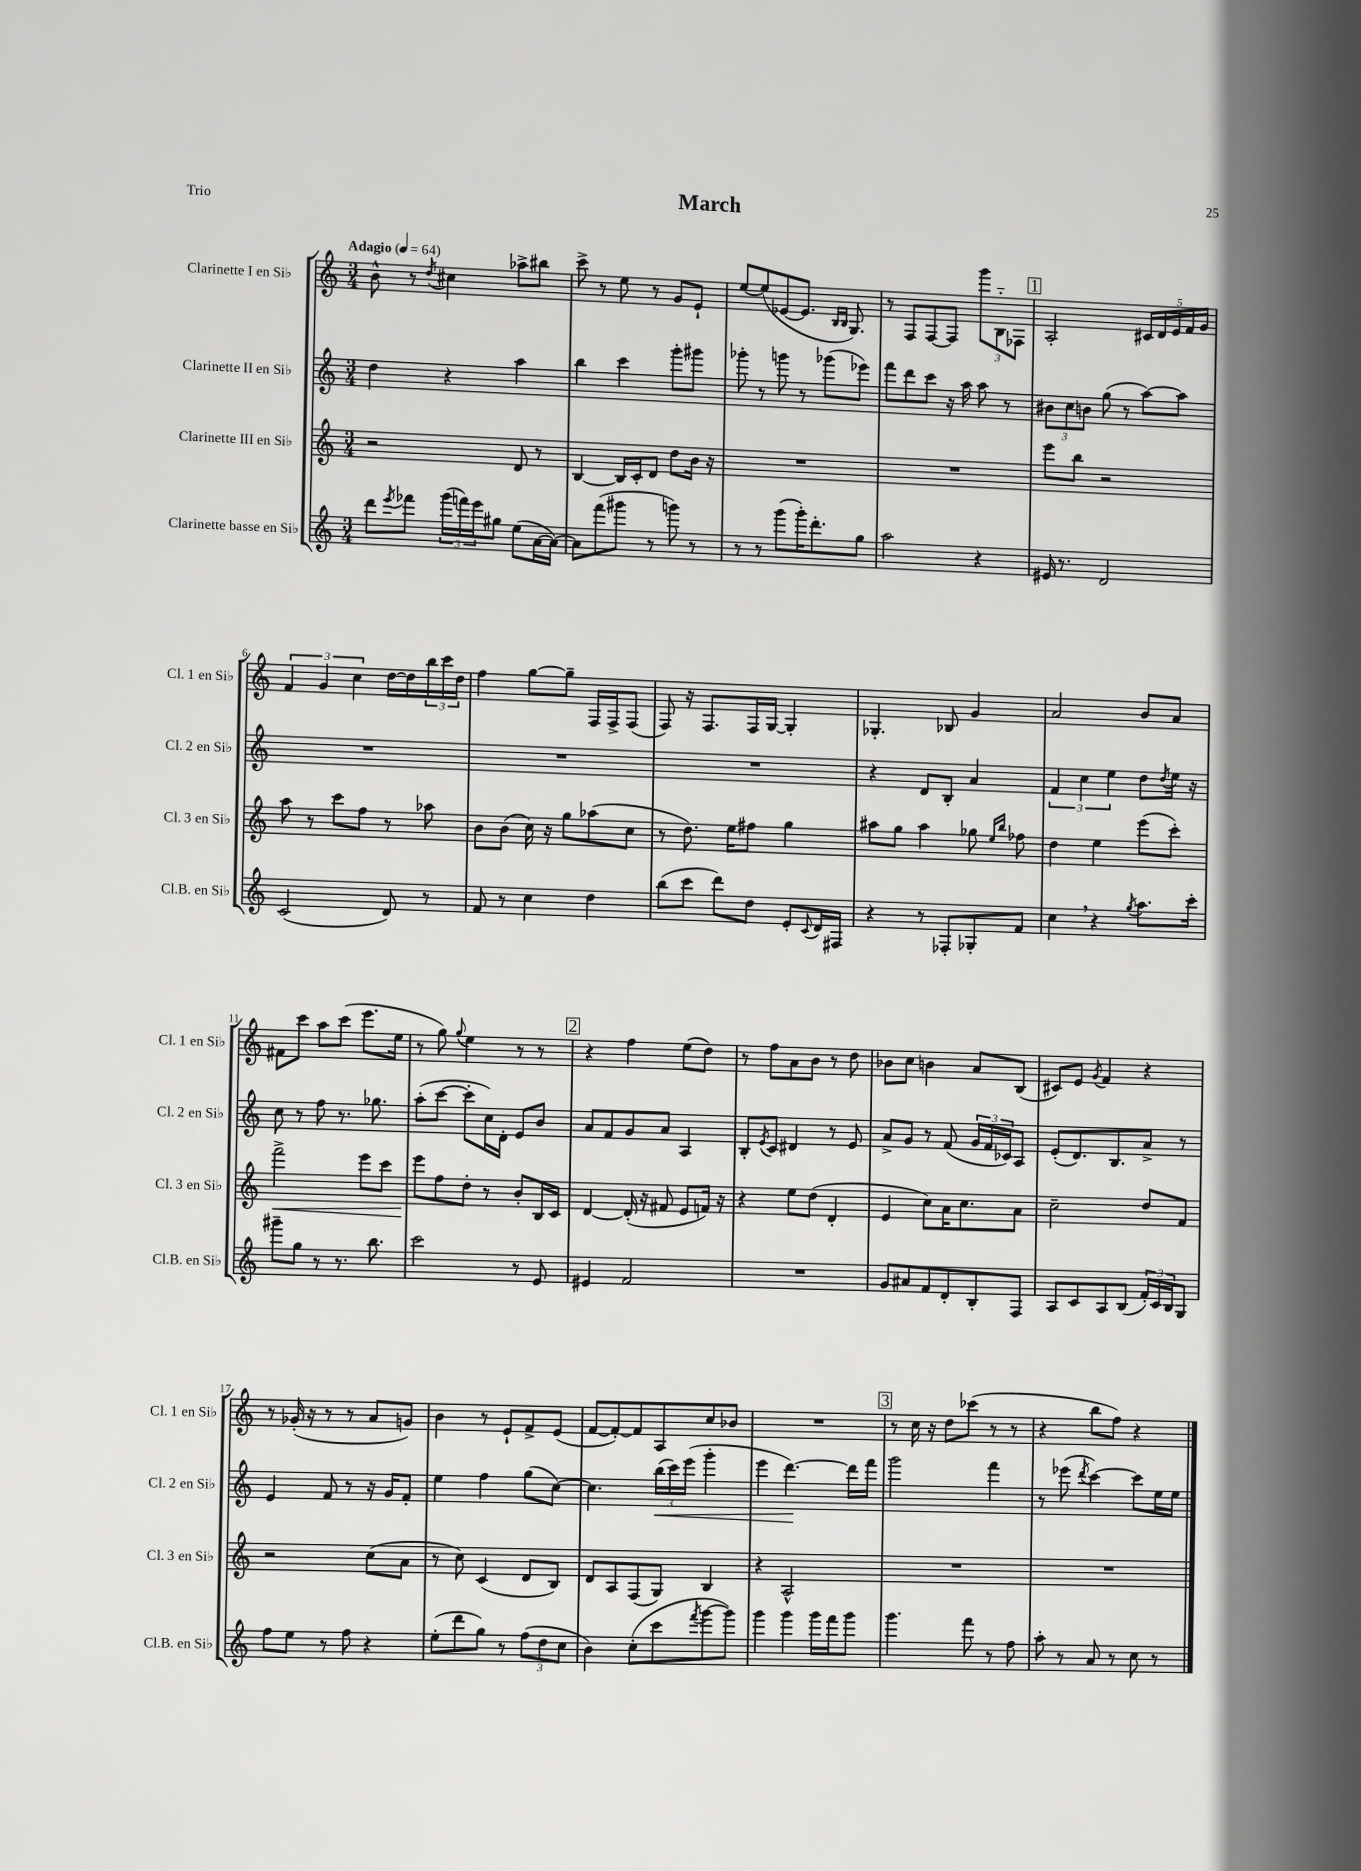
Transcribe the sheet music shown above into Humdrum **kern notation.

**kern	**kern	**kern	**kern
*staff4	*staff3	*staff2	*staff1
*clefG2	*clefG2	*clefG2	*clefG2
*k[]	*k[]	*k[]	*k[]
*M3/4	*M3/4	*M3/4	*M3/4
*MM64	*MM64	*MM64	*MM64
8ddd	2r	4dd	8b^^
8qeee	.	.	.
8fff-	.	.	8r
.	.	.	8qdd
(24ggg	.	4r	4cc#
24fff)	.	.	.
24eee	.	.	.
8gg#	.	.	.
(8ee	8d	4aa	8aa-^
[16a	8r	.	8bb#
16a_)	.	.	.
=	=	=	=
8a]	[4B	4bb	8ccc^
(8fff	.	.	8r
8ggg#	16B]	4ccc	8ee
.	16c'	.	.
8r	8d	.	8r
8ggg)	8dd	8ggg'	8g
8r	16b	8ggg#	8e`
.	16r	.	.
=	=	=	=
8r	2.r	8ggg-'	[8ee
8r	.	8r	(8ee]
(8ggg	.	8ggg	[8e-
16ggg')	.	8r	8.e-]
8.ddd'	.	.	.
.	.	(8ggg-	.
.	.	.	16qqB
.	.	.	16qqB
.	.	.	8.G)
8gg	.	8eee-)	.
=	=	=	=
2aa	2.r	8fff	8r
.	.	8ddd	8F
.	.	8ccc	[8F
.	.	16r	8F]
.	.	16aa	.
4r	.	8aa	12ggg
.	.	.	12B'~
.	.	8r	.
.	.	.	12F-
=	=	=	=
16e#	8eee	12b#	2A'
8.r	.	.	.
.	.	12cc	.
.	8bb	.	.
.	.	12b	.
2d	2r	(8gg	.
.	.	8r	.
.	.	[8aa)	20c#
.	.	.	20d
.	.	.	20e
.	.	8aa]	.
.	.	.	20f
.	.	.	20g
=	=	=	=
(2c	8aa	2.r	6f
.	8r	.	.
.	.	.	6g
.	8ccc	.	.
.	.	.	6cc
.	8ff	.	.
8d)	8r	.	[16dd
.	.	.	16dd]
8r	8aa-	.	24bb
.	.	.	24ccc
.	.	.	24dd
=	=	=	=
8f	8b	2.r	4ff
8r	(8b	.	.
4cc	16cc)	.	[8gg
.	16r	.	.
.	8gg	.	8gg~]
4dd	(8aa-	.	16F
.	.	.	16F^
.	8cc	.	(8F
=	=	=	=
(8bb	8r	2.r	8F)
8ccc	8.dd)	.	16r
.	.	.	8.F
8ddd)	.	.	.
.	16ee	.	.
8dd	8ff#	.	16F
.	.	.	[16G
8e'	4gg	.	4G']
8qqc	.	.	.
16d	.	.	.
16F#	.	.	.
=	=	=	=
4r	8aa#	4r	4.G-'
.	8gg	.	.
8r	4aa#	8d	.
8F-'	.	8B'	8B-
8G-'	8gg-	4a	4g
.	16qqee	.	.
.	16qqbb	.	.
8f	8ff-	.	.
=	=	=	=
4cc	4dd	6f	2a
.	.	6cc	.
4r	4ee	.	.
.	.	6ee	.
8qgg	.	.	.
8.aa	(8eee	8dd	8b
.	.	8qdd	.
.	8ccc')	16ee	8a
16ccc'	.	16r	.
=	=	=	=
8ggg#~	2fff^	8cc	8f#
8gg	.	8r	8ccc
8r	.	8ff	8aa
8.r	.	8.r	(8ccc
.	8eee	.	8.eee
8.bb	.	8.gg-	.
.	8ccc	.	.
.	.	.	16ee
=	=	=	=
2ccc	8eee	(8aa'	8r
.	8ff	[8ccc	8gg)
.	.	.	8qqgg
.	8dd'	8ccc']	4ee
.	8r	16cc)	.
.	.	16d'	.
8r	8b'	8e	8r
8e	16B	8b	8r
.	16c	.	.
=	=	=	=
4e#	[4d	8a	4r
.	.	8f	.
2f	(16d']	8g	4ff
.	16r	.	.
.	8f#	8a	.
.	8e	4A	(8ee
.	16f)	.	8dd)
.	16r	.	.
=	=	=	=
2.r	4r	8B'	8r
.	.	8qe	.
.	.	8c	8ff
.	8ee	4d#	8a
.	(8dd	.	8b
.	4d'	8r	8r
.	.	8e	8dd
=	=	=	=
8g	4e	8a^	8b-
8a#	.	8g	8cc
8f	8cc)	8r	4b
8d'	16a	(8f	.
.	8.cc	.	.
8B'	.	24g	8a
.	.	24f	.
.	.	24c-)	.
8F	8a	8A	(8B
=	=	=	=
8A	2cc~	(8e'	8c#)
8c	.	8.d)	8e
.	.	.	8qg
8A	.	.	4f
.	.	8.B	.
(8B	.	.	.
24f')	8dd	8a^	4r
24c	.	.	.
24B	.	.	.
8G	8f	8r	.
=	=	=	=
8ff	2r	4e	8r
8ee	.	.	(16g-'
.	.	.	16r
8r	.	8f	8r
8ff	.	8r	8r
4r	(8cc	16r	8a
.	.	16g	.
.	8a	8f'	8g)
=	=	=	=
(8ee'	8r	4ee	4b
8ddd	8cc)	.	.
8gg)	(4c	4ff	8r
8r	.	.	8e`
(12ff	8d	(8gg	8f^
12dd	.	.	.
.	8B)	[8cc)	(8e
12cc	.	.	.
=	=	=	=
4b)	8d	4.cc]	[8f
.	8A	.	8f'_)
(8cc'	(8F	.	8f]
8ccc	8G)	(24bb	8A
.	.	24ccc)	.
.	.	(24eee	.
8qfff	.	.	.
[8ggg	4B	4ggg'	8cc
8ggg])	.	.	8b-
=	=	=	=
4ggg	4r	4eee	2.r
4ggg	2A^^	[4.ddd)	.
16ggg	.	.	.
16fff	.	.	.
8ggg	.	16ddd]	.
.	.	16fff	.
=	=	=	=
4.ggg	2.r	2ggg	8r
.	.	.	16cc
.	.	.	16r
.	.	.	8dd
8fff	.	.	(8ccc-
8r	.	4fff	8r
8ff	.	.	8r
=	=	=	=
8aa'	2.r	8r	4r
8r	.	(8eee-	.
.	.	8qddd	.
8a	.	[4ccc)	8bb
8r	.	.	8ff)
8cc	.	8ccc]	4r
8r	.	16ee	.
.	.	16ee	.
==	==	==	==
*-	*-	*-	*-
